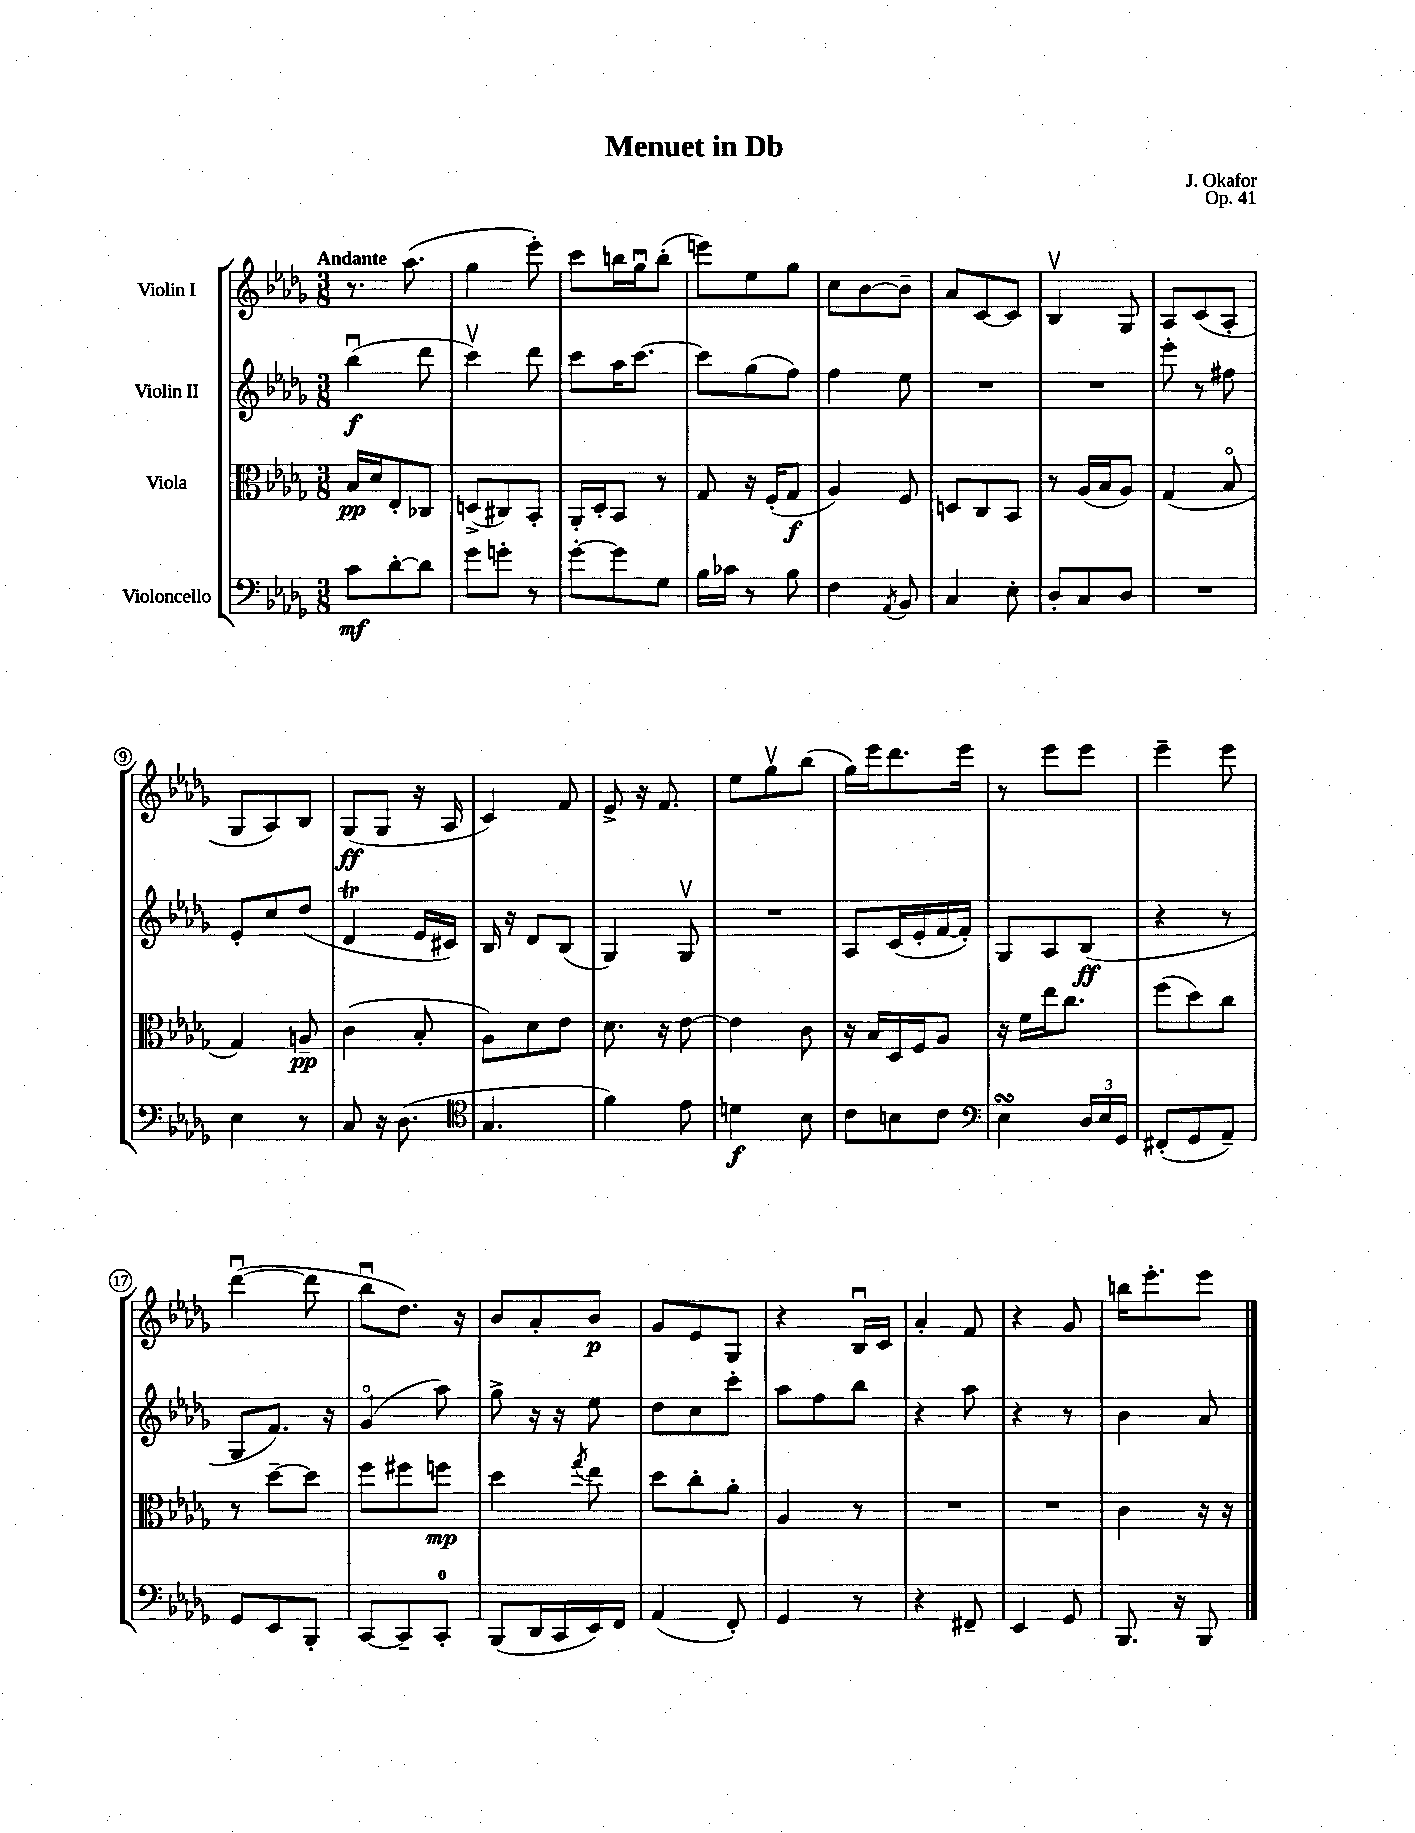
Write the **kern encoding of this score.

**kern	**kern	**kern	**kern
*staff4	*staff3	*staff2	*staff1
*clefF4	*clefC3	*clefG2	*clefG2
*k[b-e-a-d-g-]	*k[b-e-a-d-g-]	*k[b-e-a-d-g-]	*k[b-e-a-d-g-]
*M3/8	*M3/8	*M3/8	*M3/8
8c\L	16B-/LL	(4bb-u\	8.r
.	16d-/J	.	.
[8d-'\	8E-'/	.	.
.	.	.	(8.aa-\
8d-\]J	8C-/J	8ddd-\	.
=	=	=	=
8g-\L	(8D^/L	4cccv\)	4gg-\
8g'\J	8C#/)	.	.
8r	8BB-'/J	8ddd-\	8eee-'\)
=	=	=	=
[8g-'\L	16AA-'/LL	8ccc\L	8ccc\L
.	16D-'/J	.	.
8g-\]	8BB-/J	16aa-\K	16bb\L
.	.	[8.ccc\J	16gg-u\J
8G-\J	8r	.	(8bb'\J
=	=	=	=
16B-\LL	8G-/	8ccc\]L	8eee\L)
16c-\JJ	.	.	.
8r	16r	(8gg-\	8ee-\
.	(16F'/LK	.	.
8B-\	8G-/J	8ff\J)	8gg-\J
=	=	=	=
4F\	4A-/)	4ff\	8cc\L
.	.	.	[8b-\
8qAA-/	.	.	.
8BB-/	8F/	8ee-\	8b-~\]J
=	=	=	=
4C/	8D/L	4.r	8a-/L
.	8C/	.	[8c/
8E-'\	8BB-/J	.	8c/]J
=	=	=	=
8D-'/L	8r	4.r	4B-v/
8C/	(16A-/LL	.	.
.	16B-/J	.	.
8D-/J	8A-/J)	.	8G-/
=	=	=	=
4.r	(4G-/	8eee-'\	8A-/L
.	.	8r	(8c/
.	8B-o/	8ff#\	8A-'/J
=	=	=	=
4E-\	4G-/)	8e-'/L	8G-/L
.	.	8cc/	8A-/)
8r	8A~/	(8dd-/J	8B-/J
=	=	=	=
8C/	(4c\	4d-/	(8G-/L
16r	.	.	8G-/J
(8.D-\	.	.	.
.	8B-'/	16e-/LL	16r
.	.	16c#/JJ)	16A-/
=	=	=	=
*clefC4	*	*	*
4.G-/	8A-\L)	16B-/	4c/)
.	.	16r	.
.	8d-\	8d-/L	.
.	8e-\J	(8B-/J	8f/
=	=	=	=
4f\)	8.d-\	4G-/)	8e-^/
.	.	.	16r
.	16r	.	8.f/
8e-\	[8e-\	8G-v/	.
=	=	=	=
4d\	4e-\]	4.r	8ee-\L
.	.	.	8gg-v\
8B-\	8c\	.	(8bb-\J
=	=	=	=
8c\L	16r	8A-/L	16gg-\LL)
.	16B-/LL	.	16eee-\J
8B\	16D-/	(16c/L	8.ddd-\
.	16F/J	16e-'/	.
8c\J	8A-/J	[16f/	.
.	.	16f'/]JJ)	16eee-\Jk
=	=	=	=
*clefF4	*	*	*
4E-\	16r	8G-/L	8r
.	16f\LL	.	.
.	16ee-\J	8A-/	8eee-\L
.	8.cc\J	.	.
24D-/LL	.	(8B-/J	8eee-\J
24E-/	.	.	.
24GG-/JJ	.	.	.
=	=	=	=
(8FF#'/L	(8ff\L	4r	4eee-~\
8GG-/	8dd-\)	.	.
8AA-~/J)	8cc\J	8r	8eee-\
=	=	=	=
8GG-/L	8r	8G-/L	([4ddd-u\
8EE-/	[8dd-~\L	8.f/J)	.
8BBB-'/J	8dd-\]J	.	8ddd-\]
.	.	16r	.
=	=	=	=
[8CC/L	8ff\L	(4g-o/	8bb-u\L
8CC~/]	8ff#\	.	8.dd-\J)
8CC'/J	8ff\J	8aa-\)	.
.	.	.	16r
=	=	=	=
(8BBB-/L	4dd-\	8gg-^\	8b-/L
16DD-/L	.	16r	8a-'/
16CC/	.	16r	.
.	8qgg-/	.	.
16EE-/)	8ee-\	8ee-\	8b-/J
16FF/JJ	.	.	.
=	=	=	=
(4AA-/	8dd-\L	8dd-\L	8g-/L
.	8cc'\	8cc\	8e-/
8FF'/)	8a-'\J	8ccc'\J	8G-/J
=	=	=	=
4GG-/	4A-/	8aa-\L	4r
.	.	8ff\	.
8r	8r	8bb-\J	16B-u/LL
.	.	.	16c/JJ
=	=	=	=
4r	4.r	4r	4a-'/
8FF#~/	.	8aa-\	8f/
=	=	=	=
4EE-/	4.r	4r	4r
8GG-/	.	8r	8g-/
=	=	=	=
8.BBB-/	4c\	4b-\	16bb\LK
.	.	.	8.eee-'\
16r	.	.	.
8BBB-/	16r	8a-/	8eee-\J
.	16r	.	.
==	==	==	==
*-	*-	*-	*-
